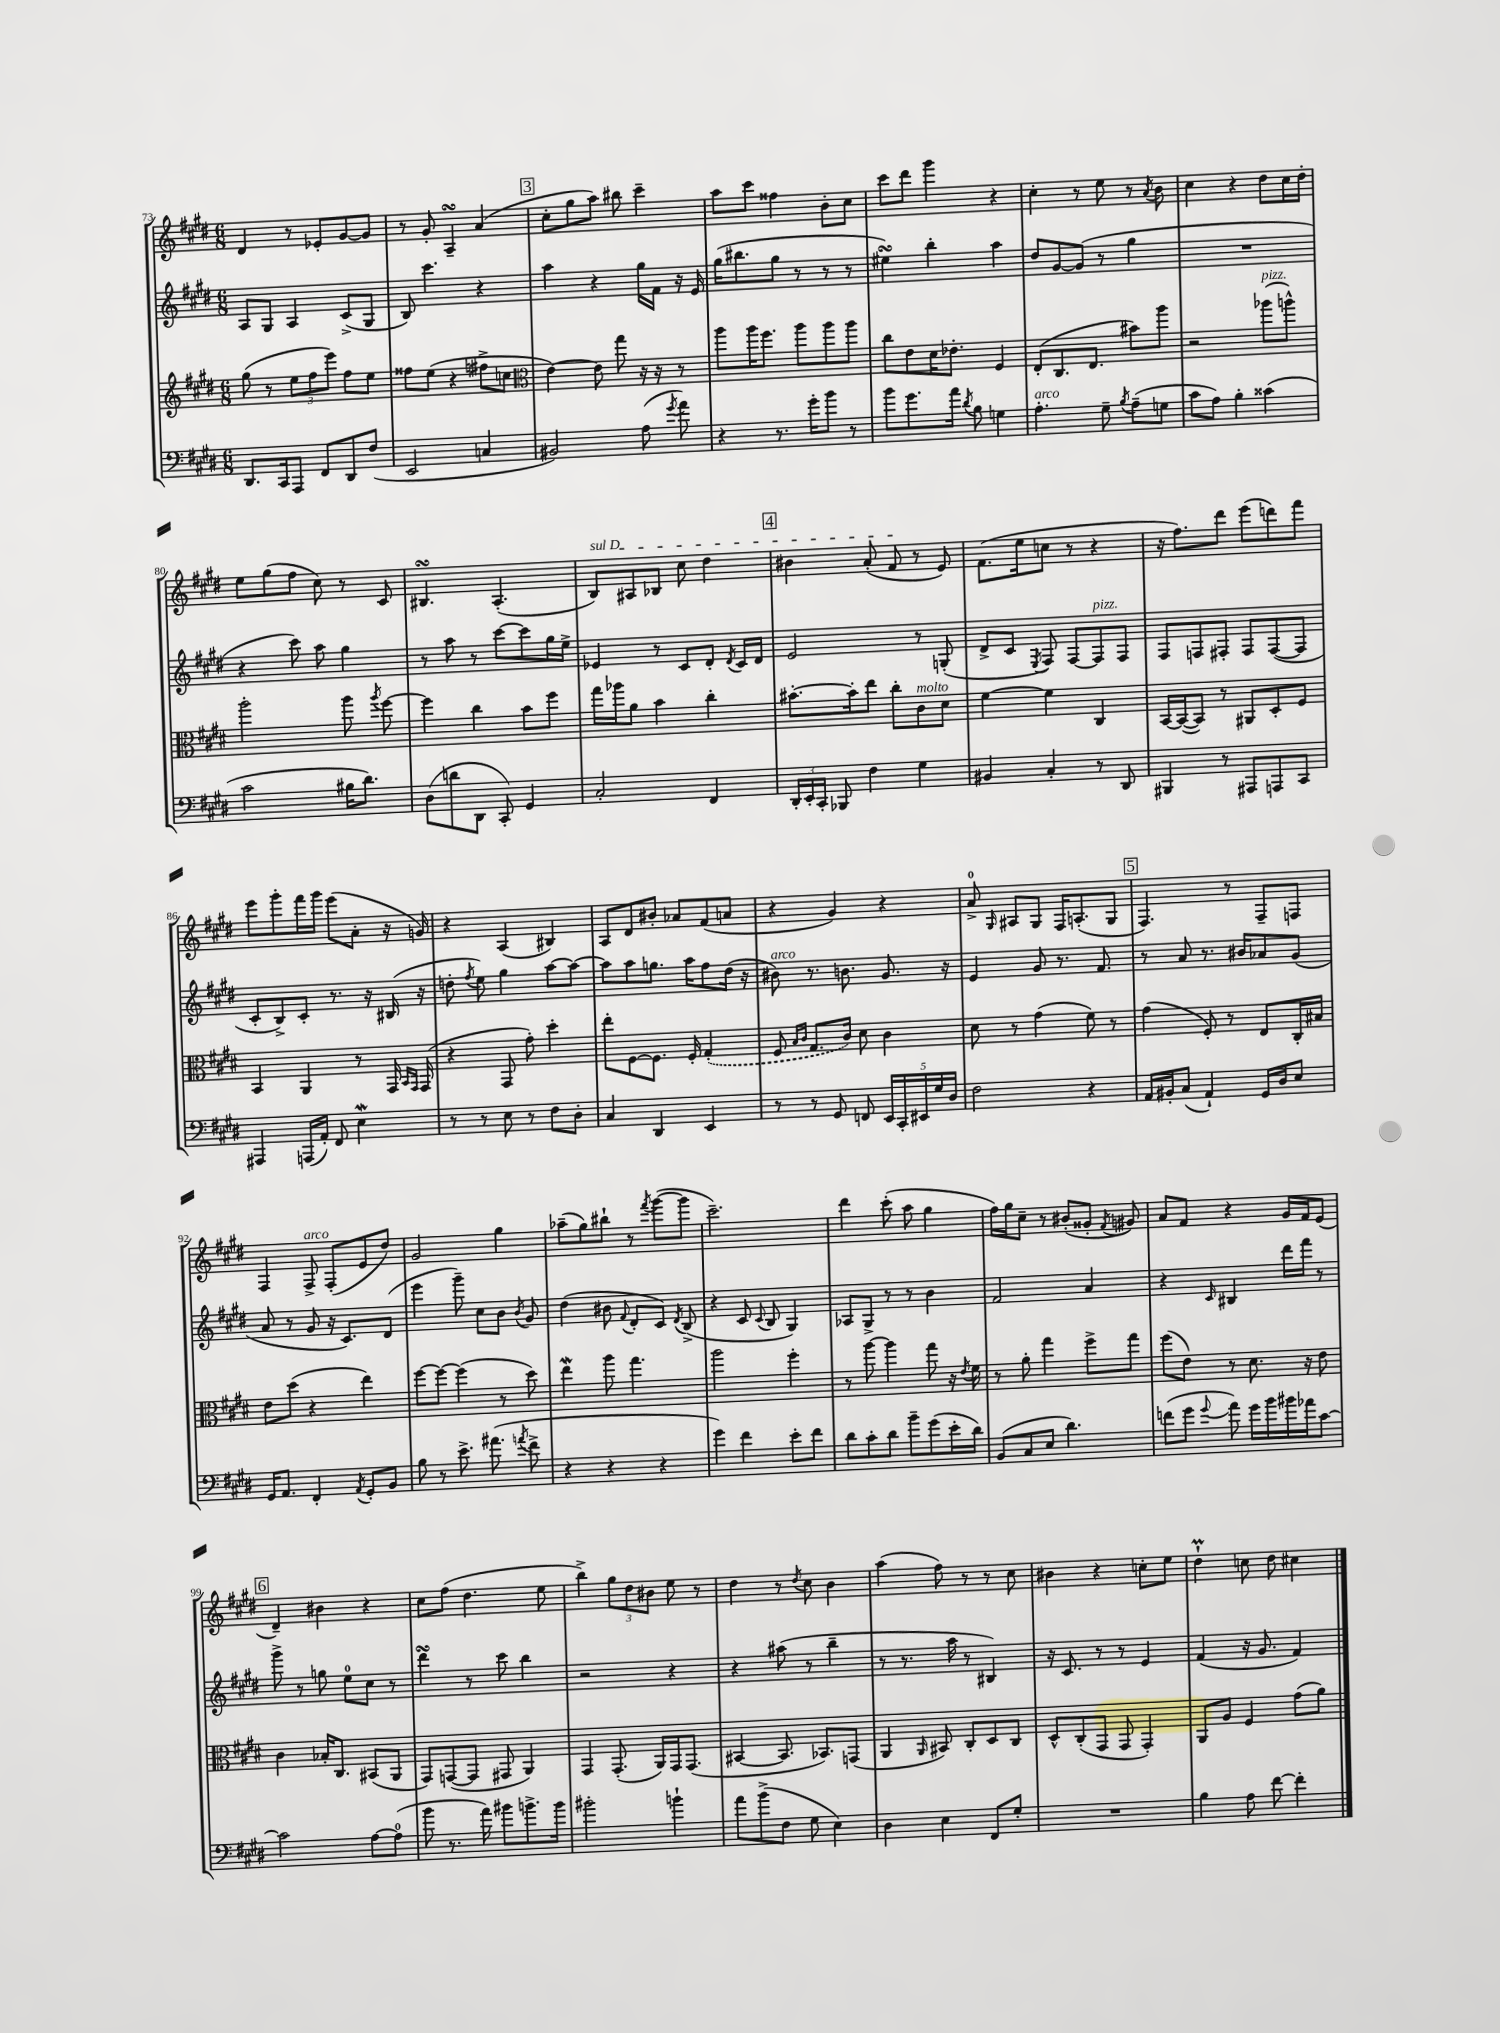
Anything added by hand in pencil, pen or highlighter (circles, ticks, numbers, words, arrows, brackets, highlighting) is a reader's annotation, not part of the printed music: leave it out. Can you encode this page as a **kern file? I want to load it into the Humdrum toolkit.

**kern	**kern	**kern	**kern
*staff4	*staff3	*staff2	*staff1
*clefF4	*clefG2	*clefG2	*clefG2
*k[f#c#g#d#]	*k[f#c#g#d#]	*k[f#c#g#d#]	*k[f#c#g#d#]
*M6/8	*M6/8	*M6/8	*M6/8
8.DD#	(8gg#	8A	4d#
.	8r	8G#	.
16CC#	.	.	.
8AAA	12ee	4A	8r
.	12ff#	.	.
8FF#	.	.	8e-'
.	12eee)	.	.
8DD#	8ff#	(8c#^	[8g#
(8F#	8ee	8G#	8g#]
=	=	=	=
2EE	8ff##	8B)	8r
.	(8ee	4.ccc#	8g#'
.	4r	.	4A~
4C	8ff#^	4r	(4a
.	8cc	.	.
=	=	=	=
*	*clefC3	*	*
2BB#)	[4e)	4aa	8cc#'
.	.	.	8gg#
.	8e]	4r	8aa)
.	8gg#	.	8bb#
(8A	16r	16gg#	4ccc#~
.	16r	16f#	.
8qg#	.	.	.
8a)	8r	16r	.
.	.	16e	.
=	=	=	=
4r	8aa	(16gg#	8aa
.	.	8.bb#	.
.	16aa	.	8ccc#
.	8.ff#	.	.
8.r	.	8gg#	4ff##
.	8aa	8r	.
16g#'	.	.	.
8b	8aa	8r	8b'
8r	8aa	8r	8cc#
=	=	=	=
8b	8cc#	4ee#)	8ccc#
8.g#	8e	.	8ddd#
.	16d#	4bb'	4ggg#
16a	8.e-'	.	.
8qd#	.	.	.
8B	.	.	.
4G	4F#	4aa	4r
=	=	=	=
4.A'	(8E'	8dd#	4cc#'
.	8.C#	[8g#	.
.	.	(8g#]	8r
.	8.E	.	.
8G#~	.	8r	8ee
8qB	.	.	.
(8A~	8b#)	4gg#	8r
.	.	.	8qa
8G	8aa	.	8b
=	=	=	=
8c#	2r	2.r	4cc#
8A)	.	.	.
4B'	.	.	4r
(4c##	(8aa-	.	8dd#
.	8aa^^)	.	16cc#
.	.	.	16dd#'
=	=	=	=
2c#	2aa'	4r	8ee
.	.	.	(8gg#
.	.	8ccc#)	8ff#
.	.	8aa	8cc#)
16B#	8aa	4gg#	8r
8.d#)	.	.	.
.	8qaa	.	.
.	[8ff#	.	8c#
=	=	=	=
(8D#	4ff#]	8r	4.B#
8d	.	8aa	.
8DD#	4cc#	8r	.
8CC#')	.	[8ccc#	(4.A'
4GG#	8b	8ccc#]	.
.	8ff#	16gg#	.
.	.	16ee^	.
=	=	=	=
2C#'	16gg#	4e-	8B)
.	16aa-	.	.
.	8a	.	8A#
.	4b	8r	8B-
.	.	8c#	8cc#
4FF#	4cc#'	8d#'	4dd#
.	.	8qd#	.
.	.	16c#	.
.	.	16d#	.
=	=	=	=
24DD#'	[8.b#'	2e	4b#
24EE'	.	.	.
24CC#'	.	.	.
8BBB-	.	.	.
.	16b#']	.	.
4F#	8ee	.	(8a'
.	8cc#'	.	8f#
4G#	8c#	8r	8r
.	8d#	(8G'	8e)
=	=	=	=
4BB#	[4f#	8d#^	(8.f#
.	.	8c#	.
.	.	.	16ee
.	.	8qE	.
4C#'	4f#]	8F#)	8cc
.	.	[8F#	8r
8r	4C#	8F#]	4r
8DD#	.	8F#	.
=	=	=	=
4BBB#	[16BB	8F#	16r
.	(16BB_	.	8.ff#)
.	8BB])	8F	.
8r	8r	8F#'	8ddd#
8AAA#	8AA#	8F#	(8eee
8AAA	8D#'	([8F#	8ddd)
8CC#	8F#	8F#]	8fff#
=	=	=	=
4AAA#	4BB	8c#'	8eee
.	.	8B^)	8ggg#'
(16AAA	4AA	8c#'	16fff#
16AA')	.	.	16ggg#
8FF#	.	8.r	(8eee
4E	8r	.	8a'
.	.	16r	.
.	16GG#	(16B#	16r
.	16qqBB	.	.
.	16qqGG#	.	.
.	(16GG#	16r	16g)
=	=	=	=
8r	4r	8dd'	4r
.	.	8qff#	.
8r	.	8ee)	.
8E	8GG#	4gg#	(4A
8r	8g#')	.	.
8F#	4dd#'	[8aa	4B#)
8D#'	.	8aa_	.
=	=	=	=
4C#	8ee'	8aa]	8A
.	[8F#	8aa	8d#
4DD#	8.F#]	8.gg	8b#'
.	.	.	8a-
.	16F#'	16aa	.
4EE	(4G#'	8ff#	(8f#
.	.	(16dd#	8a
.	.	16r	.
=	=	=	=
8r	8F#	8b#)	4r
.	16qqB	.	.
.	16qqc#	.	.
8r	8.G#	8.r	.
8GG#	.	.	4g#)
.	16c#)	8.b	.
8FF	8d#	.	.
20EE	4c#	8.g#	4r
20CC#'	.	.	.
20EE#	.	.	.
20G#	.	.	.
.	.	16r	.
20D#	.	.	.
=	=	=	=
2F#	8d#	4e	8a^
.	.	.	16qqG#
.	8r	.	8A#
.	(4g#	8g#	8G#
.	.	8.r	16F#
.	.	.	(8.A'
4r	8f#)	.	.
.	.	8.f#	.
.	8r	.	8G#
=	=	=	=
16AA	(4g#	8r	4.F#)
16BB#'	.	.	.
(8C#	.	8a	.
4AA`)	8F#')	8.r	.
.	8r	.	8r
.	.	16b#	.
16GG#	8E	8a-	8F#~
16D#	.	.	.
8E	16C#'	(8g#	8F
.	16B#	.	.
=	=	=	=
16GG#	8e	8a	4F#
8.AA	.	.	.
.	(8dd#	8r	.
4FF#'	4r	8g#	8F#^
.	.	16r	(8F#'
.	.	8.c#)	.
8qAA	.	.	.
8GG#'	4ee)	.	8e
8BB	.	(8d#	8dd#)
=	=	=	=
8B	[8ff#	4eee	2g#
8r	8ff#_	.	.
8.e^	(4ff#]	8ggg#~)	.
.	.	8cc#	.
(8.a#	.	.	.
.	8r	8b	4gg#
8qa	.	8qb	.
8f#^	8dd#)	8g#	.
=	=	=	=
4r	4ee	(4dd#	(8aa-~
.	.	.	8gg#)
4r	8aa	8b#	8bb#`
.	.	8qqf#	.
.	4.gg#	8d#'	8r
.	.	.	8qfff#
4r	.	8c#)	([8ggg#
.	.	8qd#	.
.	.	(8B^	8ggg#]
=	=	=	=
4g#)	2aa	4r	2.ccc#~)
4f#	.	8c#	.
.	.	8qqc#	.
.	.	8B	.
8e'	4ff#'	4G#)	.
8f#	.	.	.
=	=	=	=
8d#	8r	8A-	4ddd#
8c#'	[8aa	8G#^	.
8d#	4aa]	8r	(8ccc#'
8b~	.	8r	8aa
(8g#	8gg#	4b	4gg#
16e'	16r	.	.
.	8qe	.	.
16d#)	16f#	.	.
=	=	=	=
(8BB	8r	2f#	16ff#)
.	.	.	16gg#
8C#	8a'	.	8cc#~
8E	4gg#	.	8r
4.d#)	.	.	(8b#'
.	8ff#^	4a	8g##'
.	.	.	8qf#
.	8gg#	.	8g#)
=	=	=	=
(8f	(8ff#	4r	8a
8g#	8e)	.	8f#
8qqg#	.	16qqc#	.
8a)	8r	4B#	4r
16g#	8.d#	.	.
16b	.	.	.
16b#	.	16ddd#	16g#
16a-	16r	16fff#	16f#
[8c#	8e	8r	(8e
=	=	=	=
2c#]	4c#	8ggg#^	4d#~)
.	.	8r	.
.	16B-'	8gg	4b#
.	8.C#	.	.
.	.	8ee	.
[8A	(8BB#	8cc#	4r
(8A]	8AA	8r	.
=	=	=	=
8b	8GG#)	4ddd#	8cc#
8.r	([8GG	.	(8ff#
.	8GG]	8r	4.dd#
16a)	.	.	.
8b#	8GG#	8ccc#	.
8.b^	4AA)	4bb	.
.	.	.	8ee
16b	.	.	.
=	=	=	=
2b#'	4GG#	2r	4bb^)
.	(8.GG#'	.	12gg#
.	.	.	12dd#
.	.	.	12b#
.	16AA)	.	.
4b`	16GG#	4r	8ee
.	(8.GG#	.	.
.	.	.	8r
=	=	=	=
8a	[4BB#	4r	4dd#
(8b^	.	.	.
8F#	8.BB#]	(8aa#	8r
.	.	.	8qdd#
8G#	.	8r	8cc#
.	8.BB-)	.	.
4E)	.	4bb~	4b
.	(8GG	.	.
=	=	=	=
4D#	4AA	8r	(4aa
.	.	8.r	.
.	16qqAA	.	.
4E	8BB#)	.	8ff#)
.	.	16aa	.
.	8C#'	8r	8r
8FF#	8D#	4B#)	8r
8G#'	8C#	.	8cc#
=	=	=	=
2.r	8D#^^	16r	4b#
.	.	8.c#	.
.	(8C#'	.	.
.	8GG#	8r	4r
.	8GG#	8r	.
.	4GG#')	4e	8cc'
.	.	.	8ee
=	=	=	=
4B	8AA	(4f#	4dd#`
.	8A	.	.
8A	4F#	16r	8cc
.	.	8.g#	.
[8f#	.	.	8dd#
4f#']	(8g#	4f#)	4cc#
.	8a)	.	.
==	==	==	==
*-	*-	*-	*-
